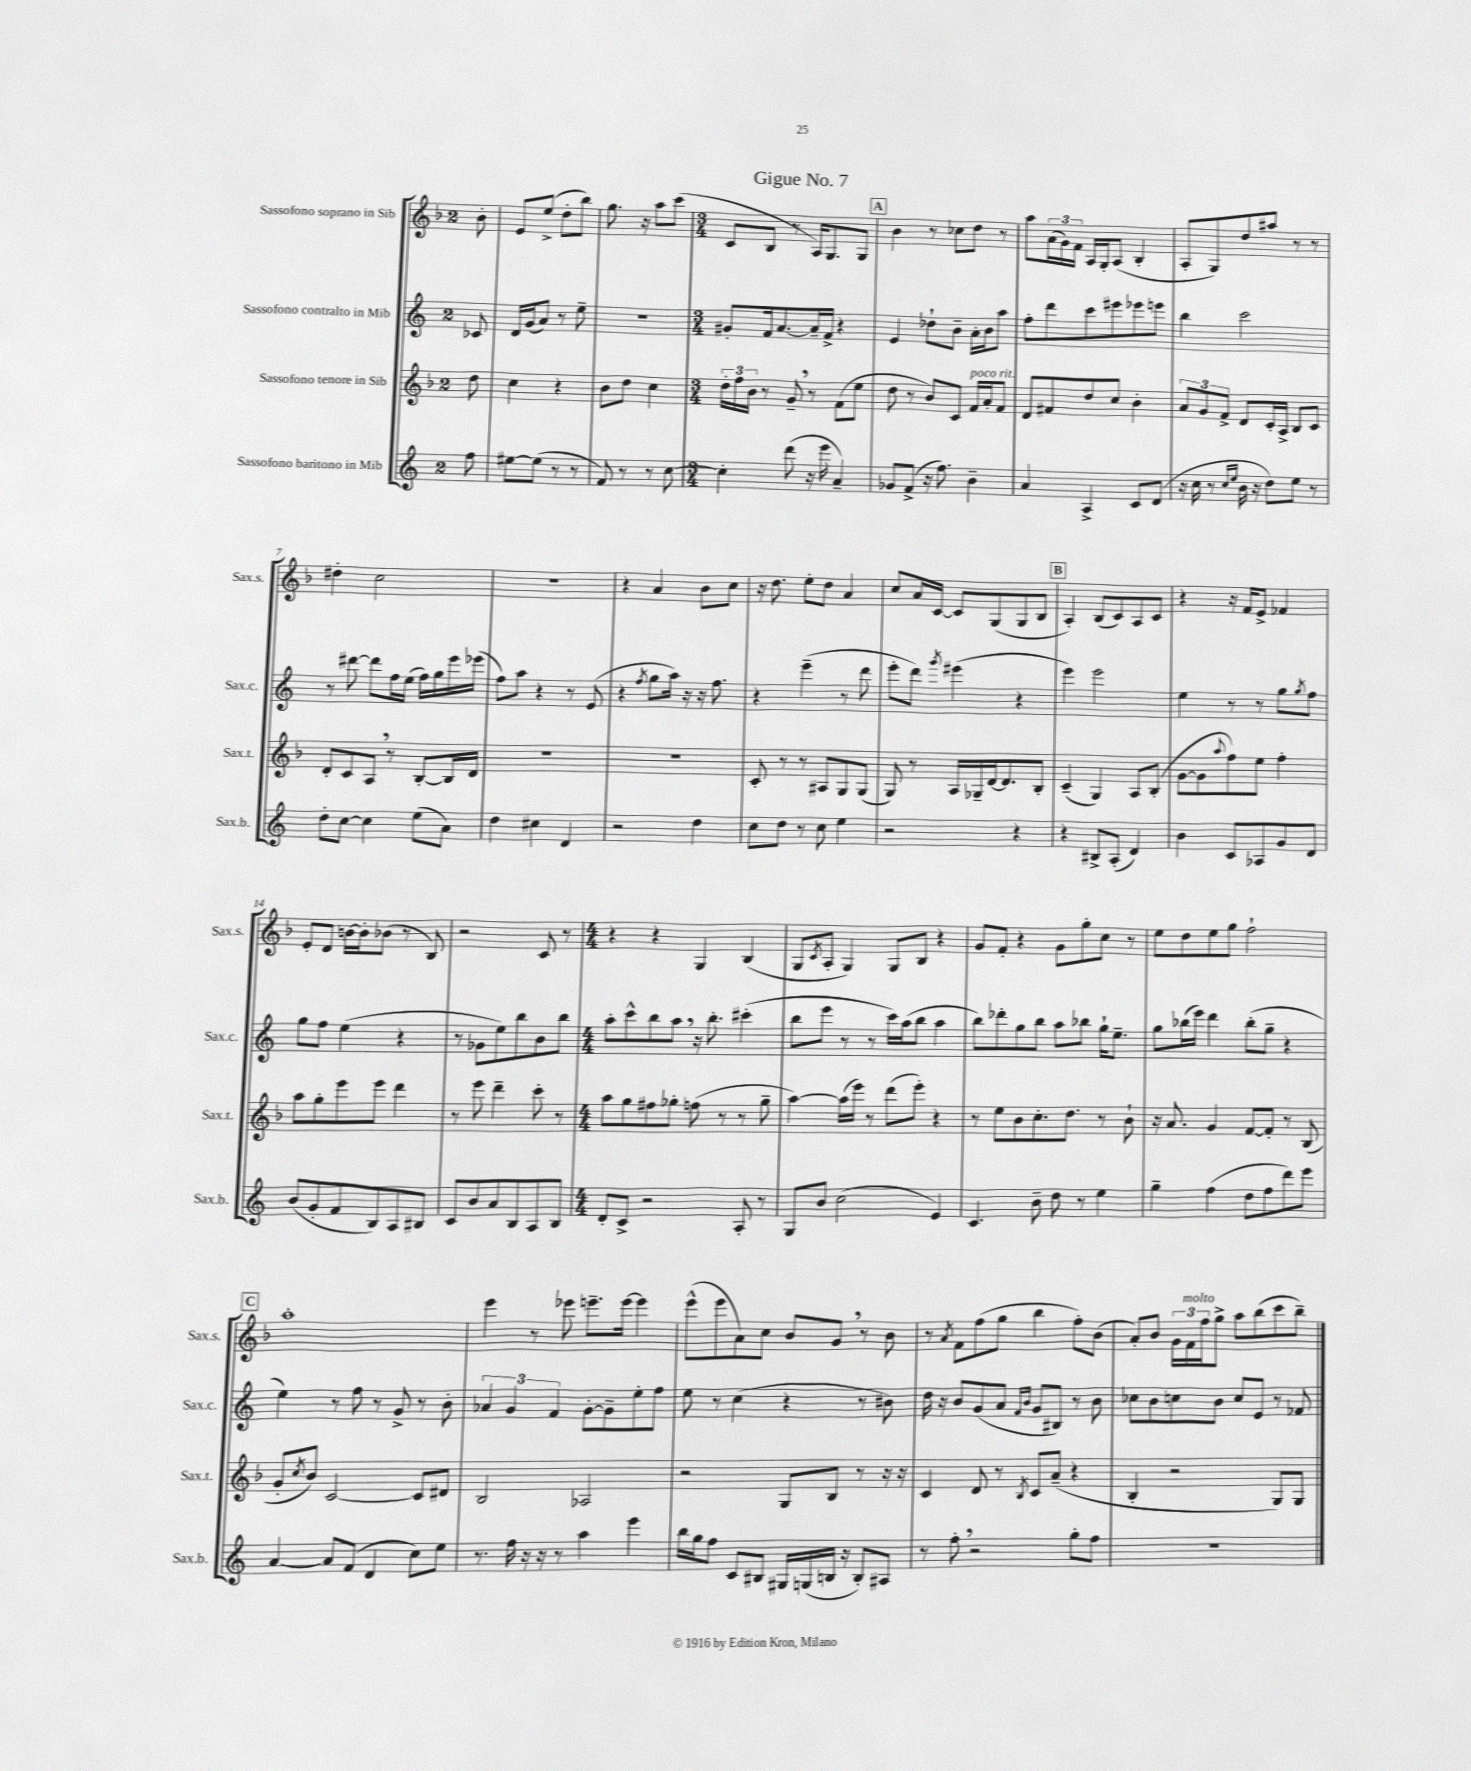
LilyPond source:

\header { title = "Gigue No. 7" }
<<
\new StaffGroup <<
\new Staff = "s0" \with { instrumentName = "Sassofono soprano in Sib" shortInstrumentName = "Sax.s." } {
    \clef treble \key f \major \once \override Staff.TimeSignature.style = #'single-digit \time 2/4 \partial 8
    bes'8-. |
    e'8 e''8->( d''8-. bes''8) |
    g''8. r16 a''8 c'''8( |
    \numericTimeSignature \time 3/4 c'8 bes8 r8 a16) g8. g8 |
    \mark \markup { \box "A" } bes'4 r8 ces''8 d''8 r8 |
    a''8 \tuplet 3/2 { a'16( g'16) f'16 } a16 g16-. a8( bes4-. |
    a8-. g8) d''8 ais''8 r8 r8 |
    dis''4-. c''2 |
    R2. |
    r4 a'4 bes'8 c''8 |
    r16 d''8. e''8-. d''8 a'4 |
    c''8 a'16 c'16~ c'8 g8( g8 bes8 |
    \mark \markup { \box "B" } a4-.) bes8( c'8) a8 c'8 |
    r4 r16 f'16 e'8-> fes'4 |
    e'8-. d'8 b'16~ b'16-. bes'8( r8 bes8) |
    r2 c'8 r8 |
    \numericTimeSignature \time 4/4 r4 r4 g4 bes4( |
    g8 \acciaccatura { c'8 } a8-. g4) g8 bes8 r4 |
    g'8 f'8-. r4 g'8 g''8-. c''8 r8 |
    e''8 d''8 e''8 g''8 f''2-! |
    \mark \markup { \box "C" } a''1-. |
    e'''4 r8 ees'''8 e'''8.-- e'''16~ e'''4 |
    e'''8-^( e'''8 a'8) c''8 bes'8 g'8 \breathe r8 bes'8 |
    r8 \acciaccatura { a'8 } f'8 f''8( g''8 bes''4 f''8-.) bes'8( |
    a'8-.) bes'8 \tuplet 3/2 { g'16 f'16^\markup { \italic "molto" } f''16 } g''8-> a''8 bes''8( c'''8 bes''8--) \bar "|." |
}
\new Staff = "s1" \with { instrumentName = "Sassofono contralto in Mib" shortInstrumentName = "Sax.c." } {
    \clef treble \key c \major \once \override Staff.TimeSignature.style = #'single-digit \time 2/4 \partial 8
    ces'8 |
    d'16 g'16( a'8) r8 e''8-- |
    r2 |
    \numericTimeSignature \time 3/4 gis'8-. f'16 a'8.~ a'16-- f'16-> r4 |
    \mark \markup { \box "A" } e'4 des''8-! b'8-- a'16-. b'16 a''8 |
    f''8-. d'''8 c'''8 eis'''8 ees'''8 e'''8 |
    b''4 c'''2 |
    r8 dis'''8~ dis'''8 f''16 e''16( f''16) g''16 e'''16 ees'''16( |
    f''8) a''8 r4 r8 e'8( |
    r4 \acciaccatura { f''8 } g''8 a''16) r16 r16 f''8. |
    r4 e'''4--( r8 d'''8 |
    e'''8-. d'''8) \acciaccatura { g'''8 } eis'''4( r4 |
    \mark \markup { \box "B" } e'''4) e'''2 |
    e''4 r8 r8 g''8 \acciaccatura { g''8 } f''8 |
    g''8 f''8 e''4( r4 |
    r8 ges'8 e''8) b''8 b'8 b''8 |
    \numericTimeSignature \time 4/4 a''8-. c'''8-^ b''8 a''8 \breathe r16 b''8.-. cis'''4-.( |
    b''8 e'''8 r8 r8 c'''16) a''16( b''8 a''4 |
    b''8) des'''8-. g''8 b''8 a''8 bes''8 g''16-! e''8.-- |
    g''8 bes''16( e'''16) d'''4 bes''8-.( g''8-- r4 |
    \mark \markup { \box "C" } e''4) r8 f''8 r8 g'8-> r8 b'8-. |
    \tuplet 3/2 { aes'4 g'4 f'4 } g'8~-. g'8-- e''8-. f''8 |
    e''8 r8 c''4( r4 r8 bis'8) |
    d''16 r16 b'8 g'8( a'8 \grace { f'16 b'16 } g'8 bis8) r8 b'8 |
    ces''8 b'8 c''8 b'8 c''8 e'8 r8 fes'8 \bar "|." |
}
\new Staff = "s2" \with { instrumentName = "Sassofono tenore in Sib" shortInstrumentName = "Sax.t." } {
    \clef treble \key f \major \once \override Staff.TimeSignature.style = #'single-digit \time 2/4 \partial 8
    d''8 |
    c''4 r4 |
    bes'8 d''8 c''4 |
    \numericTimeSignature \time 3/4 \tuplet 3/2 { d''16-. f''16 bes'16 } r8 g'8-- \breathe r8 f'8( e''8 |
    \mark \markup { \box "A" } d''8 r8 bes'8) c'8 f'16^\markup { \italic "poco rit." } a'16-. f'8 |
    d'8 fis'8 d''8 c''8 bes'4-. |
    \tuplet 3/2 { a'8 g'8 f'8-> } d'8 c'16-. a16-> bes8 c'8 |
    d'8-. c'8 a8 \breathe r8 bes8~-. bes16 d'16 |
    R2. |
    R2. |
    c'8-. r8 r8 ais8 g8 g8( |
    g8) r8 a16 ges16-- d'16~ d'8. bes8-. |
    \mark \markup { \box "B" } c'4--( g4) a8 bes8-.( |
    g'8~ g'8 \appoggiatura { a''8 } f''8) e''8 f''4-. |
    a''8 g''8-. e'''8 e'''8 d'''4 |
    r8 e'''8 d'''4-- c'''8-. r8 |
    \numericTimeSignature \time 4/4 a''8 g''8 fis''8 ges''8-. f''8( r8 r8 ges''8-- |
    a''4~) a''16( e'''16) r8 d'''8( e'''8-.) r4 |
    r8 e''8 bes'8 c''8.-. d''8. r8 bes'8-! |
    r16 a'8. g'4 f'8~ f'8-. r8 bes8( |
    \mark \markup { \box "C" } g'8-. \acciaccatura { c''8 } bes'8) c'2~ c'8 dis'8 |
    bes2 aes2 |
    r2 g8 bes8 r8 r16 r16 |
    c'4 d'8 r8 \acciaccatura { bes8 } c'8 a'8--( r4 |
    bes4-. r2 g8) g8 \bar "|." |
}
\new Staff = "s3" \with { instrumentName = "Sassofono baritono in Mib" shortInstrumentName = "Sax.b." } {
    \clef treble \key c \major \once \override Staff.TimeSignature.style = #'single-digit \time 2/4 \partial 8
    f''8 |
    eis''8~ eis''8( r8 r8 |
    f'8) r8 r8 c''8~ |
    \numericTimeSignature \time 3/4 c''4-. d'''8( r16 e'''16 a'4--) |
    \mark \markup { \box "A" } ges'8 f'8->( r16 f''8.) b'4-- |
    a'4 a4-> c'8 d'8( |
    r16 c''16 r8 \grace { c''16 e''16 } b'16 r16 d''8) e''8 r8 |
    d''8-. c''8~ c''4 e''8( a'8) |
    d''4 cis''4 d'4 |
    r2 d''4 |
    c''8 d''8 r8 c''8 e''4 |
    r2 r4 |
    \mark \markup { \box "B" } r4 bis8-> a8-.( d'4) |
    b'4 c'8 aes8 g'8 d'8 |
    b'8( g'8-. f'8 b8) a8 bis8 |
    c'8 b'8 a'8 b8 a8 b8 |
    \numericTimeSignature \time 4/4 d'8-. c'8-> r2 a8-. r8 |
    g8 b'8 c''2( e'4) |
    c'4. b'8-- d''8 r8 e''4 |
    g''4-- f''4( d''8 f''8 d'''8) e'''8 |
    \mark \markup { \box "C" } a'4~ a'8 f'8( d'4 c''8) e''8 |
    r8. f''16 r16 r16 r8 a''4 e'''4 |
    b''16 g''16 f''8 c'8 bis8 gis16 g16( b16 r16 b8-.) ais8 |
    r8 f''8-. \breathe r2 g''8-. f''8 |
    r1 \bar "|." |
}
>>
>>
